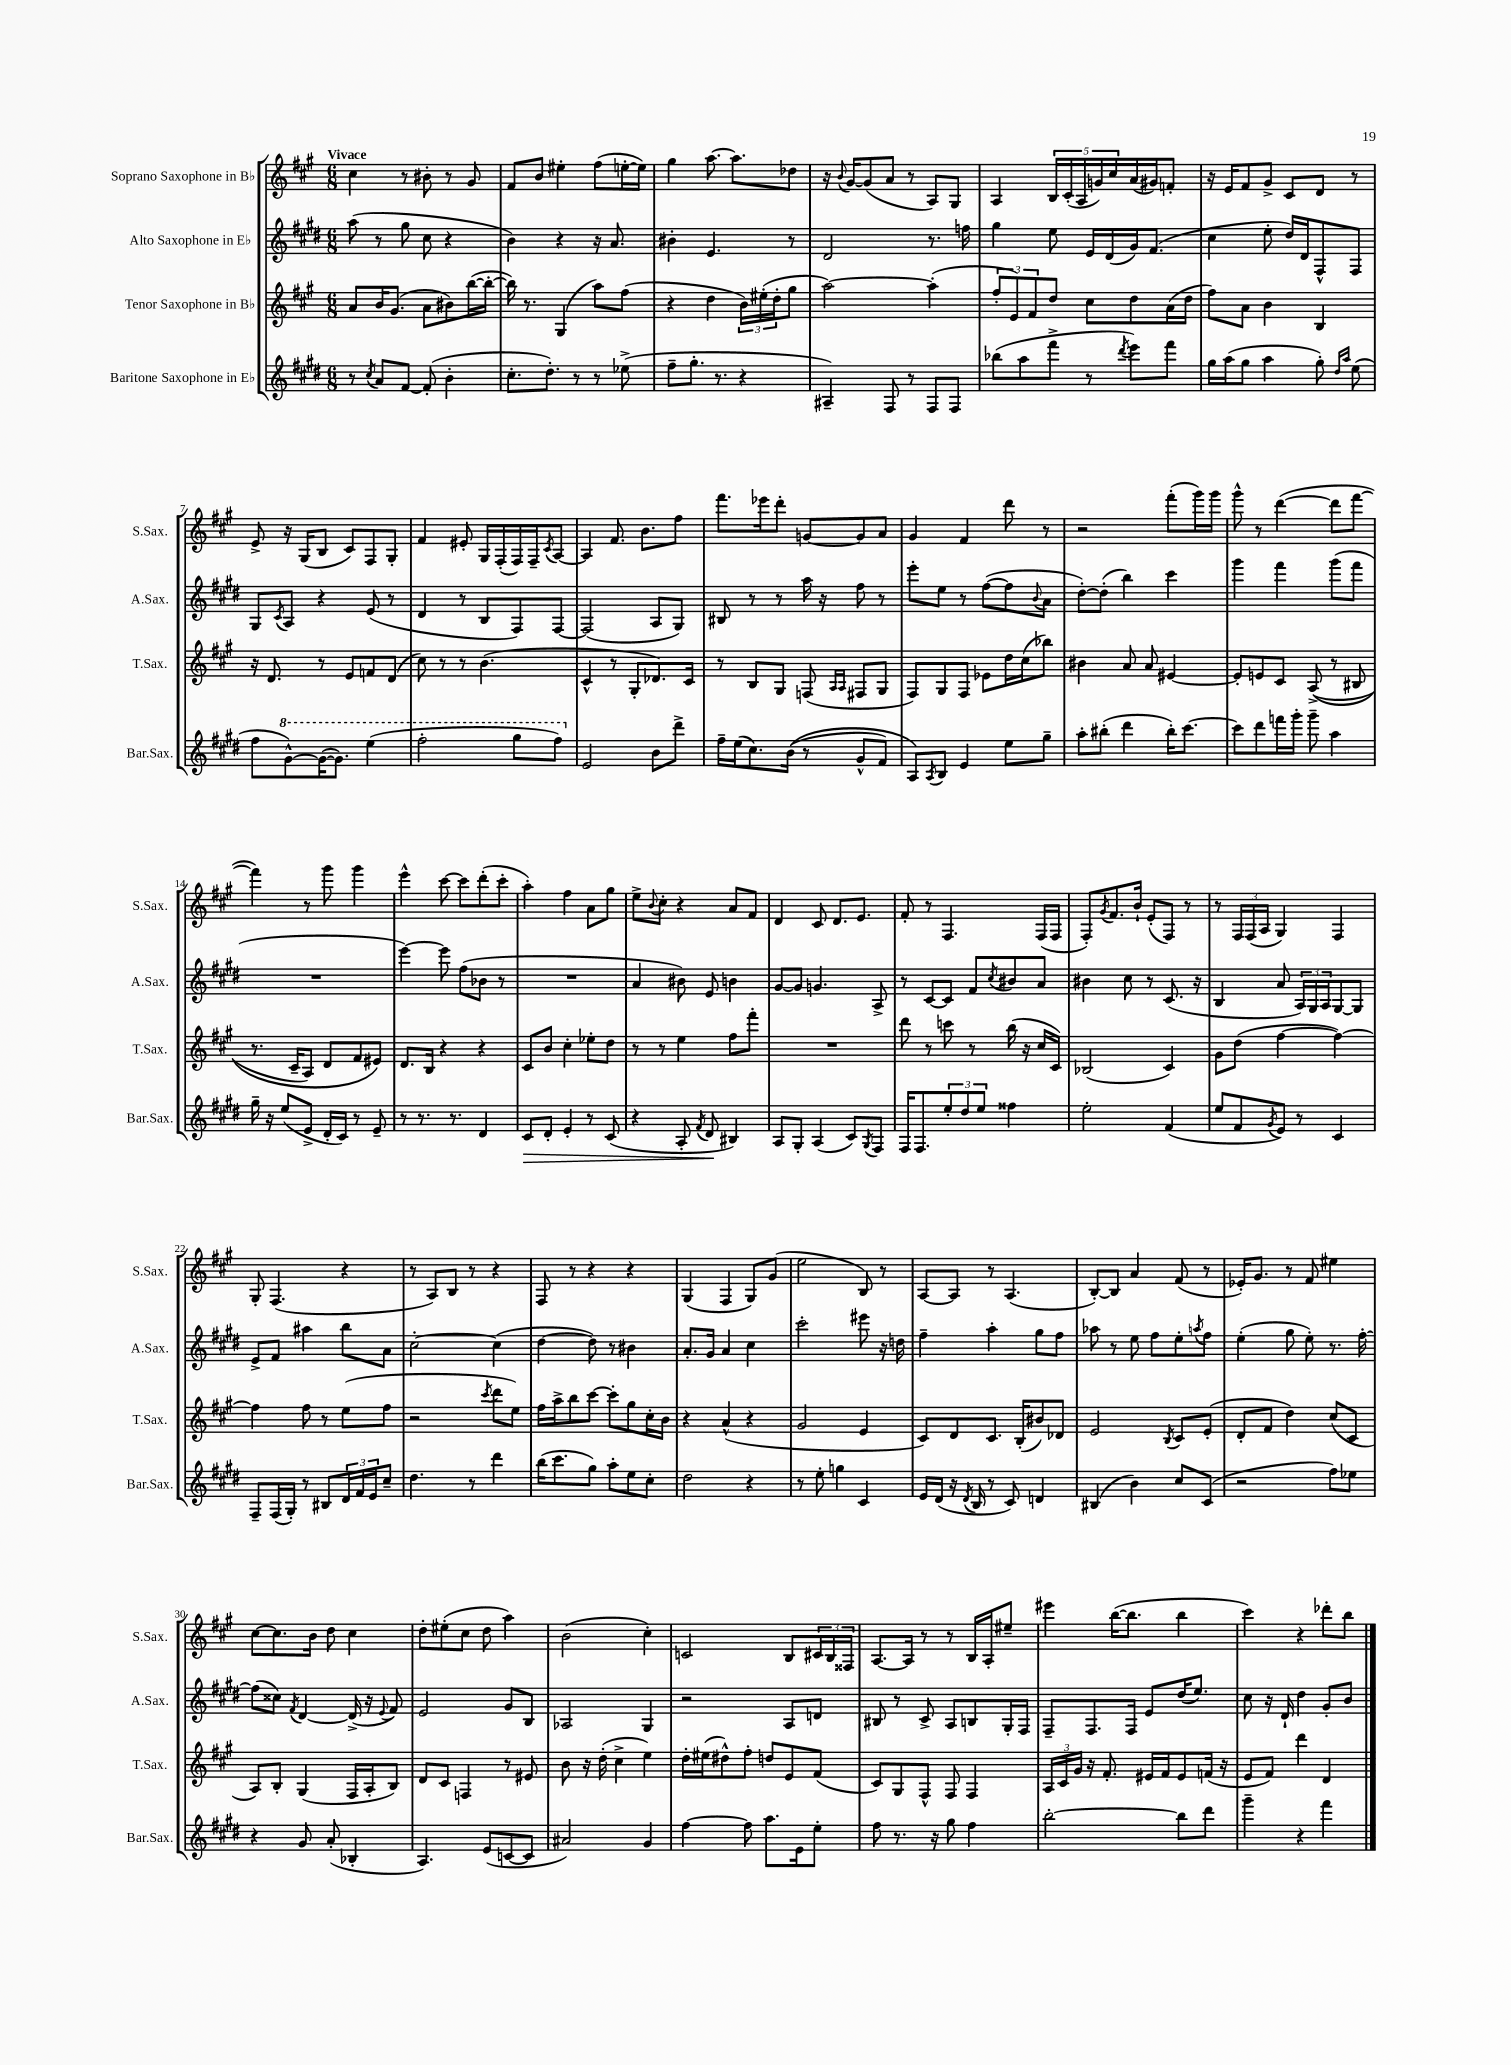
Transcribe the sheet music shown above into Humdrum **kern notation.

**kern	**kern	**kern	**kern
*staff4	*staff3	*staff2	*staff1
*clefG2	*clefG2	*clefG2	*clefG2
*k[f#c#g#d#]	*k[f#c#g#]	*k[f#c#g#d#]	*k[f#c#g#]
*M6/8	*M6/8	*M6/8	*M6/8
8r	8a	(8aa	4cc#
8qcc#	.	.	.
8a	16b	8r	.
.	(8.g#	.	.
[8f#	.	8gg#	8r
(8f#']	8a	8cc#	8b#'
4b'	8b#)	4r	8r
.	([16bb	.	8g#
.	16bb'_	.	.
=	=	=	=
8.cc#'	16bb])	4b)	8f#
.	8.r	.	.
.	.	.	8b
8.dd#')	.	.	.
.	(4G#	4r	4ee#'
8r	.	.	.
8r	8aa)	16r	(8ff#
.	.	8.a	.
(8ee-^	(8ff#	.	[16ee'
.	.	.	16ee])
=	=	=	=
8ff#~	4r	4b#'	4gg#
8.gg#'	.	.	.
.	4dd	4.e	[8.aa
8.r	.	.	.
.	.	.	8.aa]
4r	24b)	.	.
.	(24ee#'	.	.
.	24dd'	.	.
.	8gg#	8r	8dd-
=	=	=	=
4A#~)	[2aa)	2d#	16r
.	.	.	8qqb
.	.	.	[16g#
.	.	.	(8g#]
8F#	.	.	8a
8r	.	.	8r
8F#	(4aa']	8.r	8A)
8F#	.	.	8G#
.	.	16ff	.
=	=	=	=
(8bb-	12ff#'	4gg#	4A
.	12e)	.	.
8aa	.	.	.
.	12f#	.	.
8fff#^	8dd	8ee	20B
.	.	.	(20c#'
.	.	.	20A
8r	8cc#	16e	.
.	.	.	20g)
.	.	(16d#	.
.	.	.	20cc#
8qddd#	.	.	.
8eee)	8dd	16g#)	(16a
.	.	(8.f#	16g#)
8fff#	(16a	.	8f'
.	16dd	.	.
=	=	=	=
16gg#	8ff#)	4cc#	16r
(16aa	.	.	16e
8gg#	8a	.	8f#
4aa	4b	8ee'	8g#^
.	.	16dd#)	8c#
.	.	16d#	.
8gg#')	4B	8F#^^	8d
16qqdd#	.	.	.
16qqaa	.	.	.
(8ee	.	8F#	8r
=	=	=	=
8ff#	16r	8G#	8e^
.	8.d	.	.
.	.	8qc#	.
[8gg#^^)	.	8A	16r
.	.	.	(16G#
(16gg#_	8r	4r	8B
8.gg#])	.	.	.
.	8e	.	8c#)
(4eee	8f	(8e	8F#
.	(8d	8r	8G#'
=	=	=	=
2fff#'	8cc#)	4d#	4f#
.	8r	.	.
.	8r	8r	8e#'
.	(4.b	8B	16G#
.	.	.	(16F#'
8ggg#	.	8F#)	16F#)
.	.	.	16F#~
.	.	.	8qc#
8fff#)	.	[8F#	[8A
=	=	=	=
2e	4c#^^	(2F#]	4A]
.	8r	.	8.f#
.	8G#'	.	.
.	.	.	8.b
8b	8.d-)	8A	.
8ddd#^	.	8G#)	8ff#
.	16c#	.	.
=	=	=	=
16ff#~	8r	8B#	8.fff#
(16ee	.	.	.
8.cc#)	8B	8r	.
.	.	.	16eee-
.	8G#	8r	8ddd'
&((16b	.	.	.
8r	(8F	16aa	[8g
.	.	16r	.
.	16qqA	.	.
.	16qqA	.	.
8g#^^	8F#	8ff#	8g]
8f#)	8G#	8r	8a
=	=	=	=
8A&)	8F#)	8eee'	4g#
8qA	.	.	.
8B	8G#	8ee	.
4e	8F#	8r	4f#
.	8e-	([8ff#	.
8ee	16dd	8ff#]	8ddd
.	(16cc#	.	.
.	.	8qqb	.
8gg#~	8bb-)	8a	8r
=	=	=	=
8aa'	4b#	[8dd#')	2r
(8bb#'	.	(8dd#']	.
4ddd#	8a	4bb)	.
.	8a	.	.
16bb#')	[4e#	4ccc#	(8fff#'
[8.ccc#	.	.	.
.	.	.	16ggg#)
.	.	.	16ggg#
=	=	=	=
8ccc#]	8e#']	4ggg#	8ggg#^^
8ddd#	8e	.	8r
16fff	8c#	4fff#	([4ddd
16ggg#'	.	.	.
8ggg#~	&((8A^	.	.
4aa	8r	(8ggg#	8ddd]
.	8B#	8fff#	[8fff#
=	=	=	=
16gg#~	8.r	2.r	4fff#])
16r	.	.	.
(8ee	.	.	.
.	16c#~	.	.
8e^	8A)	.	8r
16d#'	8d	.	8ggg#
16c#)	.	.	.
8r	8f#	.	4ggg#
8e~	8e#&)	.	.
=	=	=	=
8r	8.d	[4eee)	4eee^^
8.r	.	.	.
.	16B	.	.
.	4r	8eee]	[8ccc#
8.r	.	.	.
.	.	(8ff#	8ccc#]
4d#	4r	8b-	(8ddd'
.	.	8r	8ccc#'
=	=	=	=
8c#	8c#	2.r	4aa')
8d#'	8b	.	.
4e'	4cc#'	.	4ff#
8r	8ee-'	.	8a
(8c#	8dd	.	8gg#
=	=	=	=
4r	8r	4a	8ee^
.	.	.	8qqb
.	8r	.	8cc#'
8A'	4ee	8b#)	4r
8qf#	.	.	.
8d#	.	8e	.
4B#)	8ff#	4b	8a
.	8fff#'	.	8f#
=	=	=	=
8A	2.r	[8g#	4d
8G#'	.	8g#]	.
(4A	.	4.g	8c#
.	.	.	8.d
8c#)	.	.	.
.	.	.	8.e
8qG#	.	.	.
8F#	.	8A^	.
=	=	=	=
16F#	8ddd	8r	8f#'
8.F#	.	.	.
.	8r	[8c#	8r
12ee'	8ccc	8c#]	4.F#
12dd#	.	.	.
.	8r	8f#	.
12ee	.	.	.
.	.	8qcc#	.
4ff##	(16bb	8b#	.
.	16r	.	.
.	16cc#	8a	(16F#
.	16c#)	.	16F#
=	=	=	=
2ee'	(2B-	4b#	8F#')
.	.	.	8qg#
.	.	.	8.f#
.	.	8cc#	.
.	.	.	16b`
.	.	8r	(8e'
(4f#	4c#)	(8.c#	8F#)
.	.	.	8r
.	.	16r	.
=	=	=	=
8ee	8g#	4B	8r
8f#	(8dd	.	24F#
.	.	.	(24F#
.	.	.	24A
8qg#	.	.	.
8e)	[4ff#	8a	4G#)
8r	.	24A)	.
.	.	24G#	.
.	.	24A	.
4c#	4ff#_)	[8G#	4F#
.	.	8G#]	.
=	=	=	=
8F#~	4ff#]	8e^	8G#'
(16F#	.	8f#	(4.F#
16G#')	.	.	.
8r	8ff#	4aa#	.
8B#	8r	.	.
24d#	(8ee	8bb	4r
24f#	.	.	.
24e	.	.	.
8cc#~	8ff#	8a	.
=	=	=	=
4.dd#	2r	[2cc#'	8r
.	.	.	8A)
.	.	.	8B
8r	.	.	8r
.	8qccc#	.	.
4ddd#	8ddd	(4cc#]	4r
.	8ee)	.	.
=	=	=	=
(16bb	16ff#	[4dd#	8F#
8.ccc#	16aa^	.	.
.	8bb	.	8r
8gg#)	[8ccc#	8dd#])	4r
8aa'	8ccc#']	8r	.
8ee	8gg#	4b#	4r
8cc#'	16cc#'	.	.
.	16b	.	.
=	=	=	=
2dd#	4r	8.a'	(4G#
.	.	16g#	.
.	(4a^^	4a	4F#
4r	4r	4cc#	8G#)
.	.	.	(8g#
=	=	=	=
8r	2g#	2ccc#'	2ee
8ee'	.	.	.
4gg	.	.	.
4c#	4e	8eee#	8B)
.	.	16r	8r
.	.	16dd	.
=	=	=	=
16e	8c#)	4ff#~	[8A
(16d#	.	.	.
16r	8d	.	8A]
8qd#	.	.	.
16B	.	.	.
8r	8.c#	4aa'	8r
8c#)	.	.	(4.A
.	(16B'	.	.
4d	8b#)	8gg#	.
.	8d-	8ff#	.
=	=	=	=
(4B#	2e	8aa-	[8B')
.	.	8r	8B]
4b)	.	8ee	4a
.	.	8ff#	.
.	8qB	.	.
8cc#	8c#	8ee'	(8f#
.	.	8qaa	.
(8c#	(8e'	8ff#	8r
=	=	=	=
2r	8d'	(4ee'	16e-')
.	.	.	8.g#
.	8f#	.	.
.	4dd)	8gg#	8r
.	.	8ee')	8f#
8ff#)	(8cc#	8.r	4ee#
8ee-	8c#	.	.
.	.	[16ff#'	.
=	=	=	=
4r	8A)	(8ff#]	[8cc#
.	8B'	8cc##)	8.cc#]
.	.	8qf#	.
8g#	(4G#	[4d#	.
.	.	.	16b
(8a'	.	.	8dd
4B-'	16F#	(16d#^]	4cc#
.	16A'	16r	.
.	.	8qqe	.
.	8B)	8f#)	.
=	=	=	=
4.A)	8d	2e	8dd'
.	8c#	.	(8ee#'
.	4F	.	8cc#
(8e	.	.	8dd
[8c	8r	8g#	4aa)
8c]	8e#	8B	.
=	=	=	=
2a#)	8b	2A-	(2b
.	16r	.	.
.	(16dd'	.	.
.	4cc#^	.	.
4g#	4ee)	4G#	4cc#')
=	=	=	=
[4ff#	16dd'	2r	2c
.	(16ee#	.	.
.	8dd#^^)	.	.
8ff#]	8ff#'	.	.
8.aa	8dd	.	.
.	8e	8A	8B
16e	.	.	.
8ee'	(8f#	8d	24c#
.	.	.	24B
.	.	.	24F##
=	=	=	=
8ff#	8c#)	8B#	[8.A
8.r	8G#	8r	.
.	.	.	16A]
.	8F#^^	8c#^	8r
16r	.	.	.
8gg#	8F#	8A	8r
4ff#	4F#	8B	16B
.	.	.	16A'
.	.	16G#'	8ee#~
.	.	16F#	.
=	=	=	=
[2bb'	24A	8F#~	4eee#
.	24c#	.	.
.	24g#	.	.
.	16r	8.F#	.
.	8.f#'	.	.
.	.	.	([16bb
.	.	16F#	8.bb]
.	16e#	8e	.
.	16f#	.	.
8bb]	8e#	(16dd#	4bb
.	.	8.ee)	.
8ddd#	(16f	.	.
.	16r	.	.
=	=	=	=
4ggg#~	8e	8cc#	4ccc#)
.	8f#)	16r	.
.	.	16d#`	.
4r	4ddd	4dd#	4r
4fff#	4d	8g#'	8ddd-'
.	.	8b	8bb
==	==	==	==
*-	*-	*-	*-
